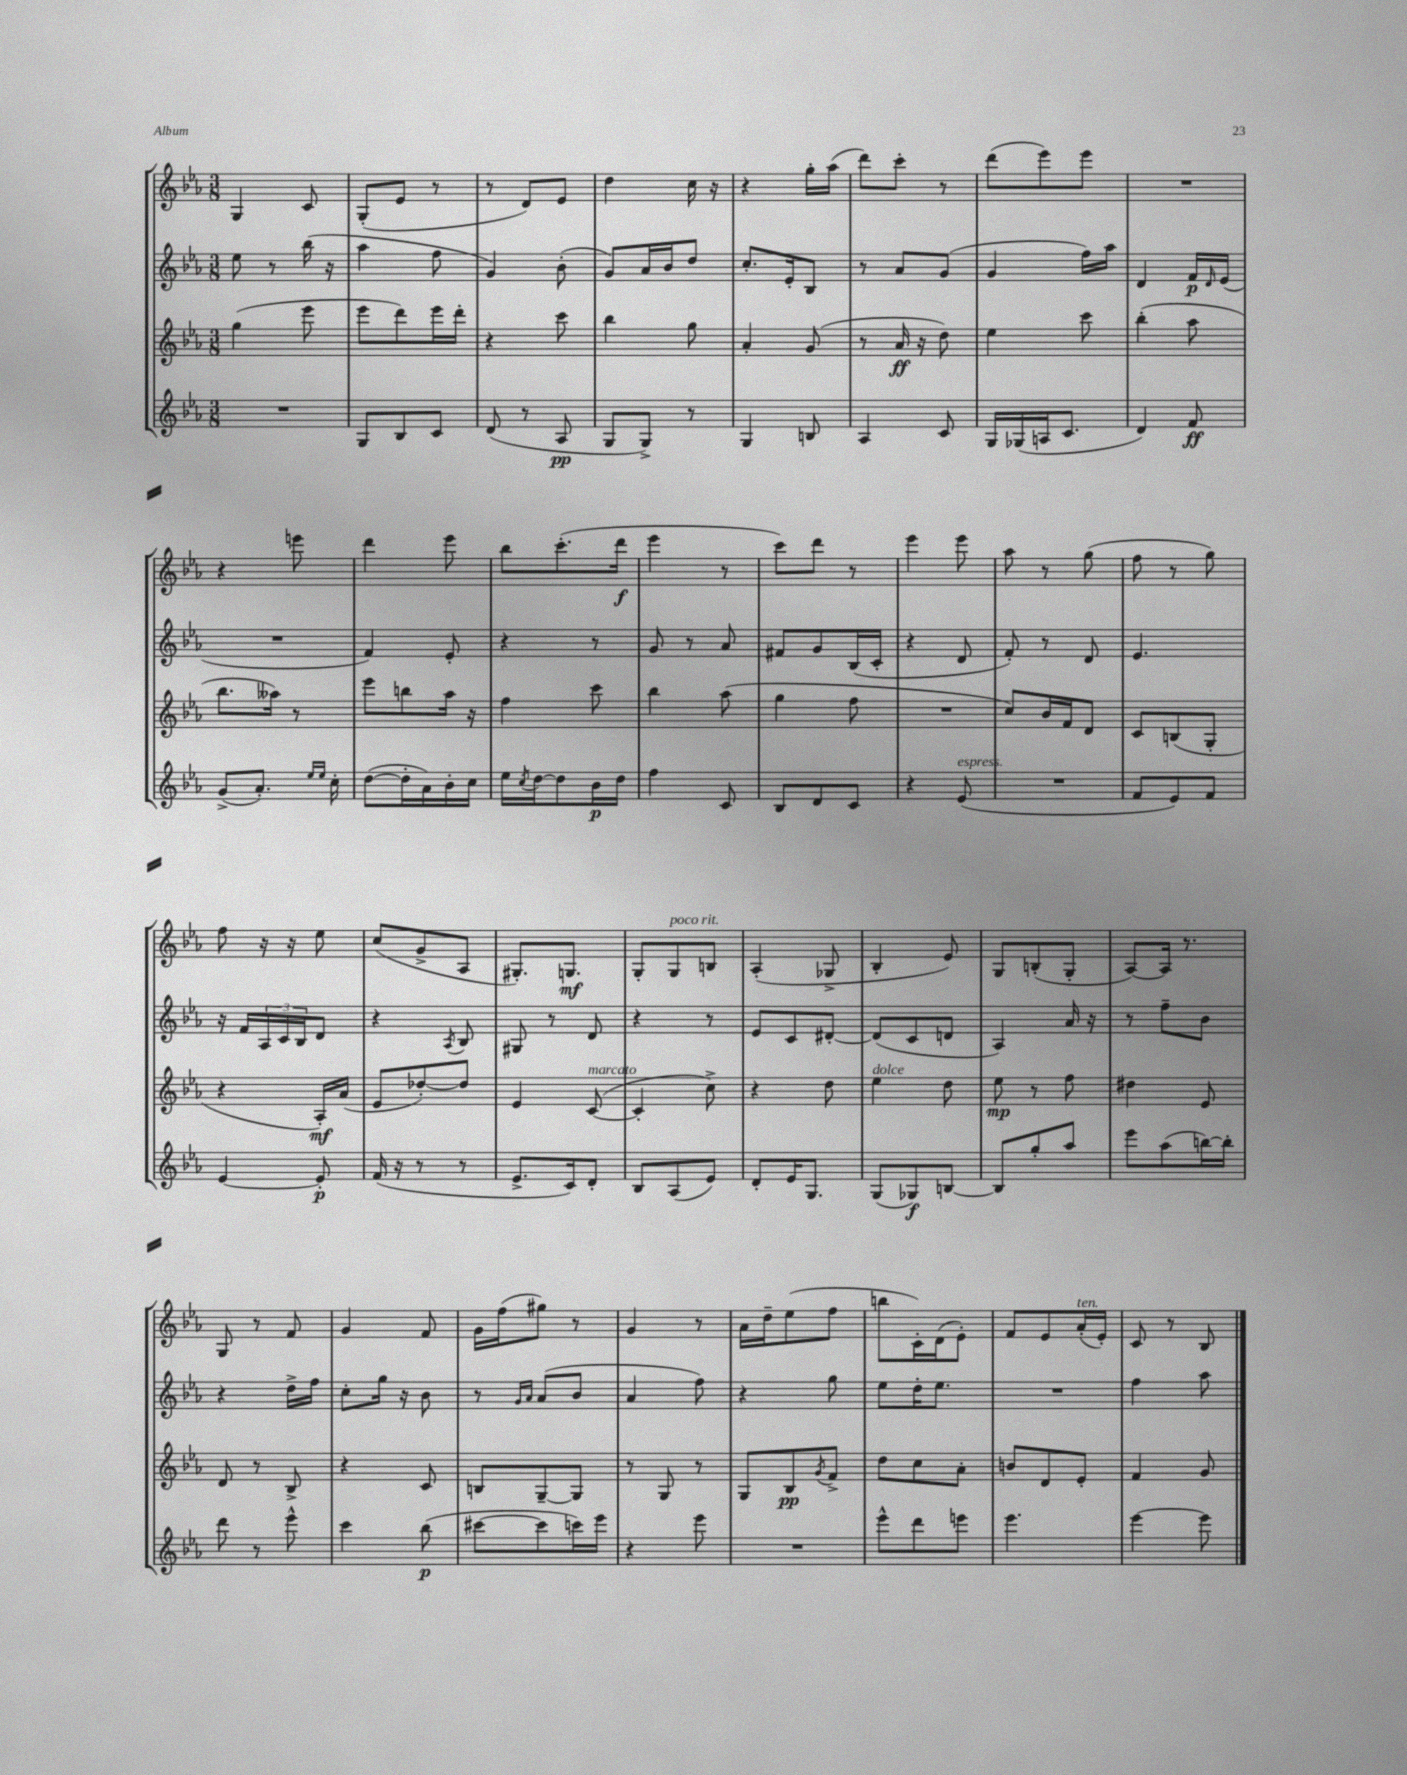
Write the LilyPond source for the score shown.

<<
\new StaffGroup <<
\new Staff = "s0" {
    \clef treble \key ees \major \numericTimeSignature \time 3/8
    g4 c'8 |
    g8-.( ees'8 r8 |
    r8 d'8) ees'8 |
    d''4 c''16 r16 |
    r4 g''16-. aes''16( |
    d'''8) c'''8-. r8 |
    d'''8( ees'''8) ees'''8 |
    R4. |
    r4 e'''8 |
    d'''4 ees'''8 |
    bes''8 c'''8.-.( d'''16\f |
    ees'''4 r8 |
    c'''8) d'''8 r8 |
    ees'''4 ees'''8 |
    aes''8 r8 g''8( |
    f''8 r8 g''8) |
    f''8 r16 r16 ees''8 |
    c''8( g'8-> aes8 |
    gis8.-.) g8.\mf |
    g8-. g8^\markup { \italic "poco rit." } b8 |
    aes4-.( ges8-> |
    bes4-. ees'8) |
    g8 b8-.( g8-. |
    aes8~) aes16 r8. |
    g8 r8 f'8 |
    g'4 f'8 |
    g'16 f''16( gis''8) r8 |
    g'4 r8 |
    aes'16 d''16-- ees''8( f''8 |
    b''8 c'16-.) d'16( ees'8-.) |
    f'8 ees'8 aes'16-.^\markup { \italic "ten." }( ees'16-.) |
    c'8 r8 bes8 \bar "|." |
}
\new Staff = "s1" {
    \clef treble \key ees \major \numericTimeSignature \time 3/8
    ees''8 r8 bes''16( r16 |
    aes''4 f''8 |
    g'4) bes'8-.( |
    g'8) aes'16 bes'16 d''8 |
    c''8.-. ees'16-. bes8 |
    r8 aes'8 g'8( |
    g'4 f''16) aes''16 |
    d'4 f'16\p \grace { d'16 } ees'16( |
    R4. |
    f'4) ees'8-. |
    r4 r8 |
    g'8 r8 aes'8 |
    fis'8 g'8 bes16( c'16-. |
    r4 d'8 |
    f'8-.) r8 d'8 |
    ees'4. |
    r16 f'16 \tuplet 3/2 { aes16 c'16 bes16 } d'8 |
    r4 \acciaccatura { aes8 } bes8 |
    gis8 r8 d'8 |
    r4 r8 |
    ees'8 c'8 dis'8~-. |
    dis'8( c'8 d'8 |
    aes4) aes'16 r16 |
    r8 f''8-- bes'8 |
    r4 d''16-> f''16 |
    c''8-. g''16 r16 bes'8 |
    r8 \grace { g'16 aes'16 } aes'8( bes'8 |
    aes'4 f''8) |
    r4 g''8 |
    ees''8 d''16-. ees''8. |
    R4. |
    f''4 aes''8 \bar "|." |
}
\new Staff = "s2" {
    \clef treble \key ees \major \numericTimeSignature \time 3/8
    g''4( ees'''8 |
    ees'''8 d'''8) ees'''16 d'''16-. |
    r4 c'''8 |
    bes''4 g''8 |
    aes'4-. g'8( |
    r8 aes'16\ff r16 d''8) |
    ees''4 c'''8 |
    bes''4-.( aes''8 |
    bes''8. aeses''16) r8 |
    ees'''8 b''8 aes''16 r16 |
    f''4 c'''8 |
    bes''4 aes''8( |
    g''4 f''8 |
    R4. |
    c''8) bes'16 f'16 d'8 |
    c'8 b8( g8-. |
    r4 aes16-.\mf) aes'16( |
    ees'8 des''8~-.) des''8 |
    ees'4 c'8~^\markup { \italic "marcato" }( |
    c'4-. c''8->) |
    r4 d''8 |
    ees''4^\markup { \italic "dolce" } d''8 |
    ees''8\mp r8 f''8 |
    dis''4 ees'8 |
    d'8 r8 bes8-> |
    r4 c'8 |
    b8 g8~-- g8 |
    r8 g8 r8 |
    g8 bes8\pp \acciaccatura { g'8 } f'8-> |
    d''8 c''8 aes'8-. |
    b'8 d'8 ees'8-. |
    f'4 g'8 \bar "|." |
}
\new Staff = "s3" {
    \clef treble \key ees \major \numericTimeSignature \time 3/8
    R4. |
    g8 bes8 c'8 |
    d'8( r8 aes8\pp |
    g8 g8->) r8 |
    g4 b8 |
    aes4 c'8 |
    g16 ges16( a16 c'8. |
    d'4) f'8\ff |
    g'8->( aes'8.-.) \grace { ees''16 ees''16 } c''16-. |
    d''8~( d''16-. aes'16) bes'16-. c''16 |
    ees''16 \acciaccatura { c''8 } d''16~ d''8 bes'16\p d''16 |
    f''4 c'8 |
    bes8 d'8 c'8 |
    r4 ees'8^\markup { \italic "espress." }( |
    R4. |
    f'8 ees'8) f'8 |
    ees'4~ ees'8-.\p |
    f'16( r16 r8 r8 |
    ees'8.-> c'16) d'8-. |
    bes8 aes8( ees'8) |
    d'8-. ees'16 g8. |
    g8( ges8\f) b8~ |
    b8 g''8-. aes''8 |
    ees'''8 aes''8( b''16~) b''16-. |
    d'''8 r8 ees'''8-^ |
    c'''4 bes''8\p( |
    cis'''8~ cis'''8 c'''16) ees'''16 |
    r4 ees'''8 |
    R4. |
    ees'''8-^ d'''8 e'''8 |
    ees'''4. |
    ees'''4~ ees'''8 \bar "|." |
}
>>
>>
\layout { \context { \Score \remove "Bar_number_engraver" } }
